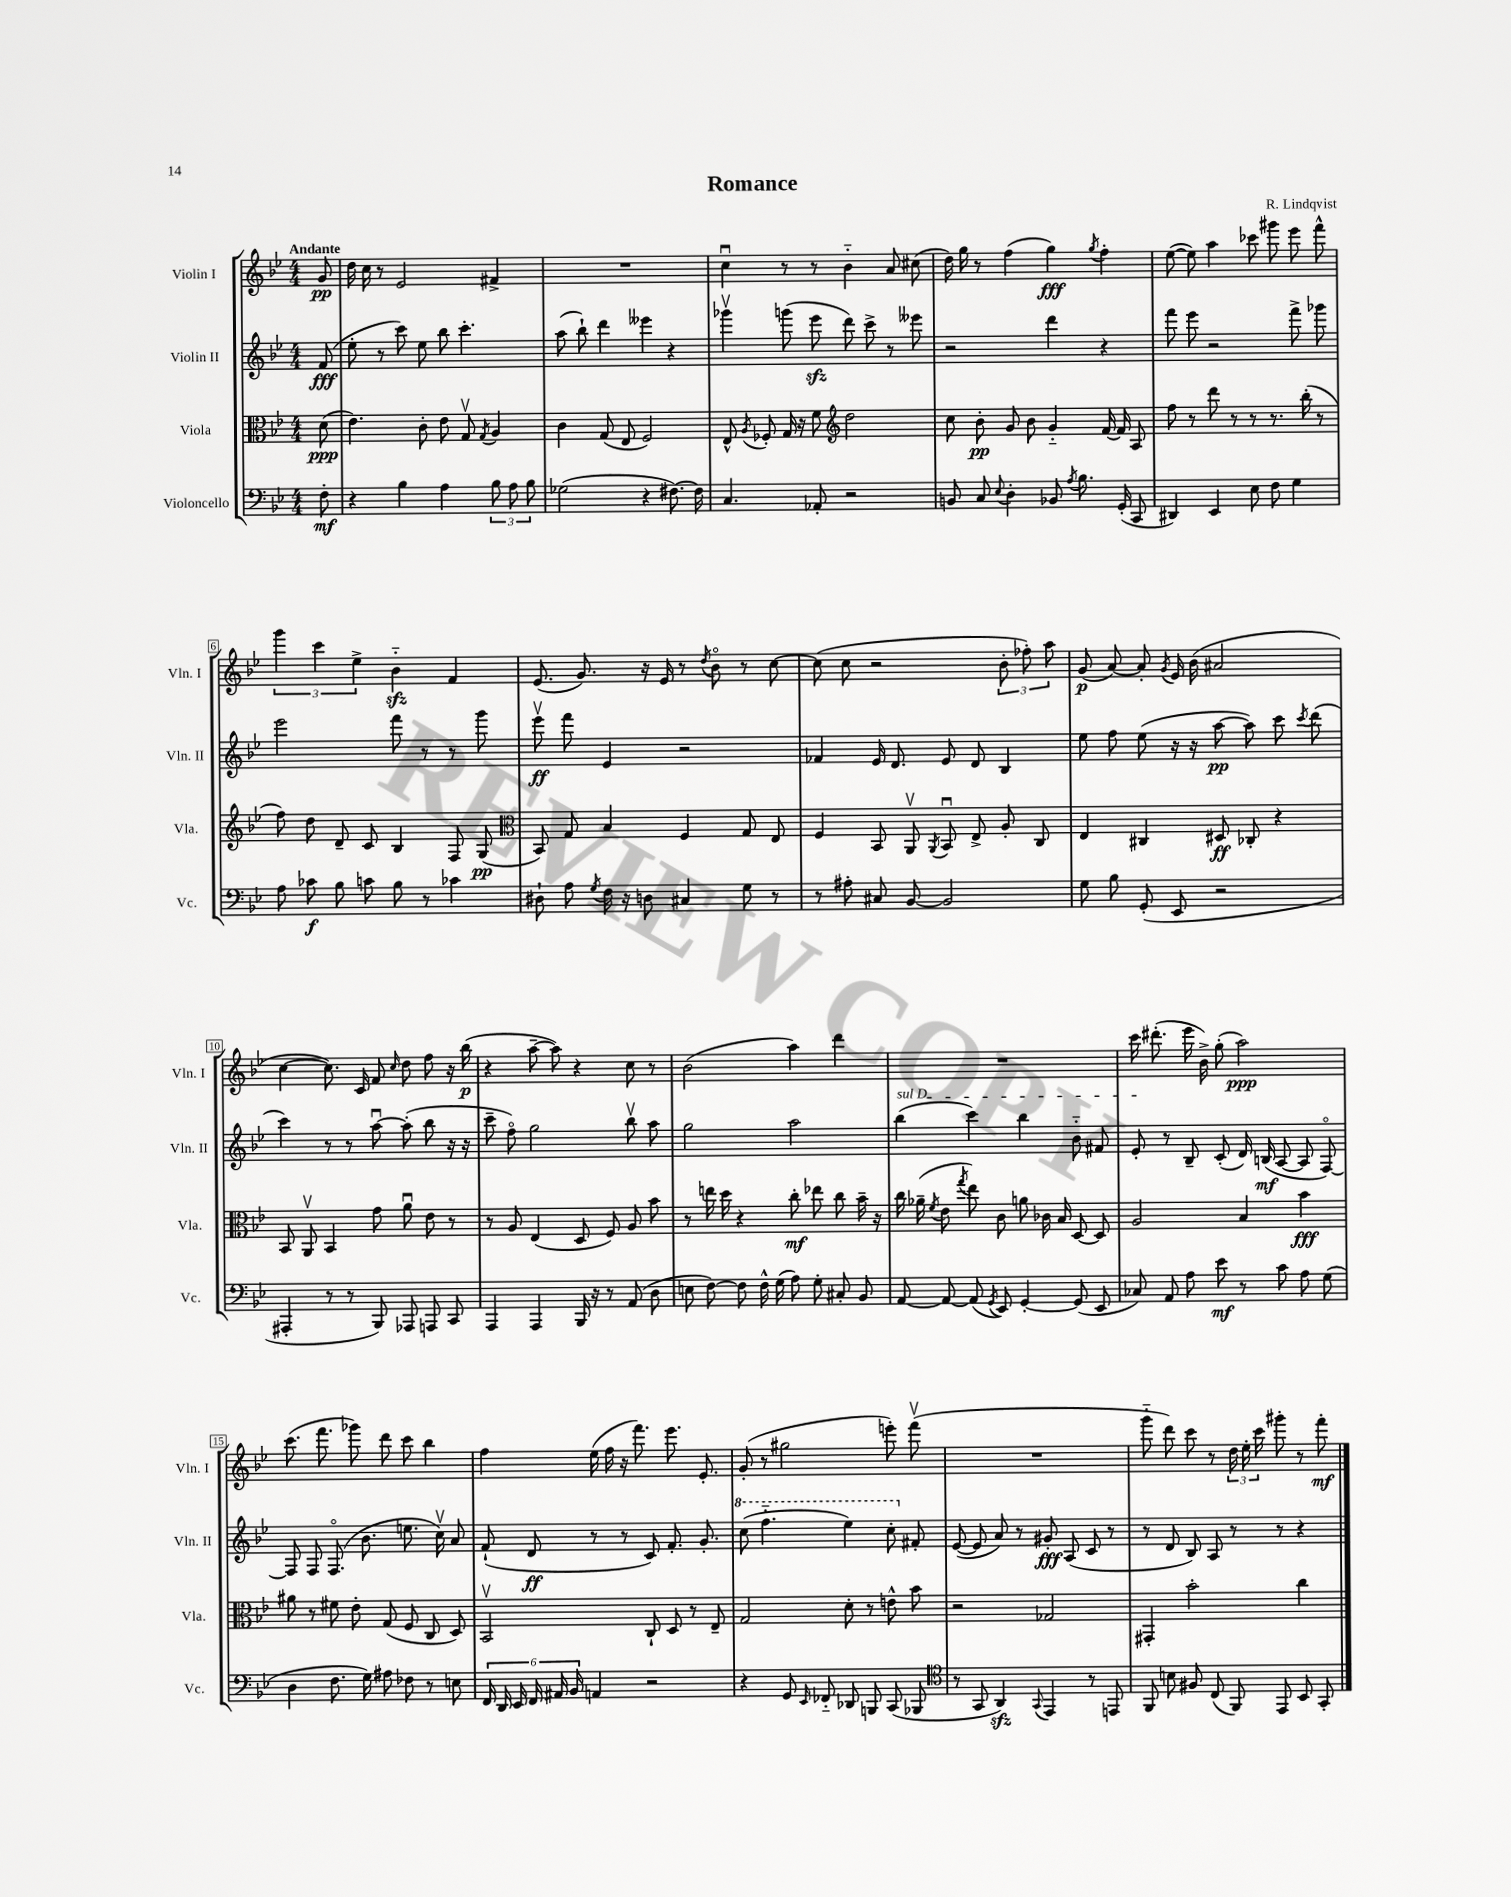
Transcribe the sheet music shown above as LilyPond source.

\header { title = "Romance" composer = "R. Lindqvist" }
<<
\new StaffGroup <<
\new Staff = "s0" \with { instrumentName = "Violin I" shortInstrumentName = "Vln. I" } {
    \clef treble \key bes \major \numericTimeSignature \time 4/4 \partial 8 \tempo "Andante"
    \autoBeamOff g'8\pp |
    d''16 c''16 r8 ees'2 fis'4-> |
    R1 |
    c''4\downbow r8 r8 bes'4-_ a'8 cis''8( |
    d''16) g''16 r8 f''4( g''4\fff) \acciaccatura { g''8 } f''4-. |
    ees''8~( ees''8) a''4 ces'''8 gis'''8 ees'''8 f'''8-^ |
    \tuplet 3/2 { g'''4 c'''4 ees''4-> } bes'4-_\sfz f'4 |
    ees'8.( g'8.) r16 ees'16 r8 \acciaccatura { d''8 } bes'8\flageolet r8 c''8~ |
    c''8( c''8 r2 \tuplet 3/2 { bes'8-. fes''8-.) a''8 } |
    g'8\p( a'8~) a'8-. \acciaccatura { g'8 } ees'16 bes'16( ais'2 |
    c''4~ c''8.) c'16 f'8 \grace { c''16 } d''8 f''8 r16 bes''16\p( |
    r4 a''8~-- a''8) r4 c''8 r8 |
    bes'2( a''4) d'''4 |
    R1 |
    c'''16 dis'''8.-.( ees'''16 bes'16->) g''8-.( a''2\ppp) |
    c'''8.( f'''8. ges'''8) d'''8 c'''8 bes''4 |
    f''4 ees''16( f''16 r16 f'''8.) ees'''8. ees'8.-. |
    g'8-.( r8 gis''2 e'''8-.) f'''8\upbow( |
    R1 |
    g'''8-_ d'''8) c'''8 r8 \tuplet 3/2 { d''16 ees''16-. c'''16 } gis'''8-. r8 f'''8-.\mf \bar "|." |
}
\new Staff = "s1" \with { instrumentName = "Violin II" shortInstrumentName = "Vln. II" } {
    \clef treble \key bes \major \numericTimeSignature \time 4/4 \partial 8
    \autoBeamOff f'8\fff( |
    ees''8-. r8 c'''8) ees''8 bes''8 c'''4.-. |
    a''8( bes''8-!) d'''4 eeses'''4 r4 |
    ges'''4\upbow g'''8( ees'''8\sfz d'''8) c'''8-> r8 eeses'''8 |
    r2 d'''4 r4 |
    f'''8 ees'''8 r2 f'''8-> ges'''8 |
    ees'''2 f'''8 r8 r8 g'''8 |
    ees'''8\upbow\ff f'''8 ees'4 r2 |
    fes'4 ees'16 d'8. ees'8 d'8 bes4 |
    ees''8 f''8 ees''8( r16 r16 a''8~\pp a''8) c'''8 \acciaccatura { c'''8 } d'''8( |
    c'''4) r8 r8 a''8~\downbow a''8-.( bes''8 r16 r16 |
    c'''8-- f''8\flageolet) g''2 bes''8\upbow a''8 |
    g''2 a''2 |
    \once \override TextSpanner.bound-details.left.text = \markup { \italic "sul D" } bes''4\startTextSpan( c'''4) bes''4 bes'8-_ fis'8 |
    ees'8-.\stopTextSpan r8 bes8-- c'8-.( d'16) b16\mf( a8~ a8 f8~\flageolet) |
    f8 f8 f8.\flageolet( bes'8. e''8. c''16\upbow) a'8 |
    f'8-!( d'8\ff r8 r8 c'8) f'8.-. g'8.-. |
    \ottava #1 c'''8( f'''4.-_ ees'''4) c'''8-. \ottava #0 fis'8-. |
    ees'8~( ees'8 a'8) r8 gis'8-.\fff a8( c'8 r8 |
    r8 d'8 bes8) a8 r8 r8 r4 \bar "|." |
}
\new Staff = "s2" \with { instrumentName = "Viola" shortInstrumentName = "Vla." } {
    \clef alto \key bes \major \numericTimeSignature \time 4/4 \partial 8
    \autoBeamOff d'8\ppp( |
    ees'4.) c'8-. ees'8 g8\upbow \acciaccatura { g8 } a4 |
    c'4 g8( ees8 f2) |
    ees8-^ \acciaccatura { a8 } fes8-. g16 r16 f'8 \clef treble d''2 |
    c''8 bes'8-.\pp g'8 bes'8 g'4-_ f'16~ f'16 a8 |
    f''8 r8 d'''8 r8 r8 r8. bes''16-.( r8 |
    f''8) d''8 d'8-- c'8 bes4 f8 g8\pp( |
    \clef alto bes,8) g8 bes4 f4 g8 ees8 |
    f4 bes,8 a,8\upbow \acciaccatura { a,8 } bes,8\downbow ees8-> a8-. c8 |
    ees4 cis4 dis8\ff ces8-. r4 |
    bes,8 a,8\upbow bes,4 g'8 a'8\downbow ees'8 r8 |
    r8 a8 ees4( d8 f8) a8 bes'8 |
    r8 e''16 d''16 r4 c''8-.\mf ees''8 c''8 bes'16-- r16 |
    c''16 aes'16--( \acciaccatura { f'8 } ees'8 \acciaccatura { g''8 } ees''8) c'8 a'8 ces'16 bes16 d8~ d8 |
    a2 bes4 bes'4\fff |
    ais'8 r8 fis'8 ees'8-. g8( f8 c8 d8) |
    bes,2\upbow c8-! d8 r8 ees8-- |
    g2 d'8-. r8 e'8-^ bes'8 |
    r2 ges2 |
    gis,4-. bes'2-. c''4 \bar "|." |
}
\new Staff = "s3" \with { instrumentName = "Violoncello" shortInstrumentName = "Vc." } {
    \clef bass \key bes \major \numericTimeSignature \time 4/4 \partial 8
    \autoBeamOff f8-.\mf |
    r4 bes4 a4 \tuplet 3/2 { bes8 a8 bes8 } |
    ges2( r4 fis8.~) fis16 |
    c4. aes,8-. r2 |
    b,8 c8 \appoggiatura { ees8 } d4-. bes,8 \acciaccatura { a8 } bes8. g,16-.( c,8 |
    dis,4) ees,4 ees8 f8 g4 |
    a8 ces'8\f bes8 c'8 bes8 r8 ces'4 |
    dis8-! a8 \acciaccatura { g8 } f16 r16 d8 cis4 g8 r8 |
    r8 ais8-. cis8 bes,8~ bes,2 |
    g8 bes8 g,8-.( ees,8 r2 |
    ais,,4-. r8 r8 bes,,8) aes,,8 a,,8 c,8 |
    a,,4 a,,4 bes,,16 r16 r8 a,8( d8 |
    e8 f8~) f8 f16-^ g16( a8) g8-. cis8-. bes,8 |
    a,8~ a,8~ a,8( \acciaccatura { g,8 } ees,8) g,4~-. g,8( ees,8 |
    ces8) a,8 a8 ees'8\mf r8 c'8 a8 g8( |
    d4 f8. g16) ais8 fes8 r8 e8 |
    \tuplet 6/4 { f,16 d,16 ees,16 f,16 ais,16 bes,16 } a,4 r2 |
    r4 g,8 \grace { ees,16 } fes,8-_ des,8 b,,8 c,8( bes,,8 |
    \clef tenor r8 g,8 a,4\sfz) \appoggiatura { g,8 } ees,4 r8 e,8 |
    f,8 b8 fis8 c8( f,8) ees,8 bes,8 g,8-. \bar "|." |
}
>>
>>
\layout { \context { \Score \override BarNumber.stencil = #(make-stencil-boxer 0.1 0.3 ly:text-interface::print) } }
